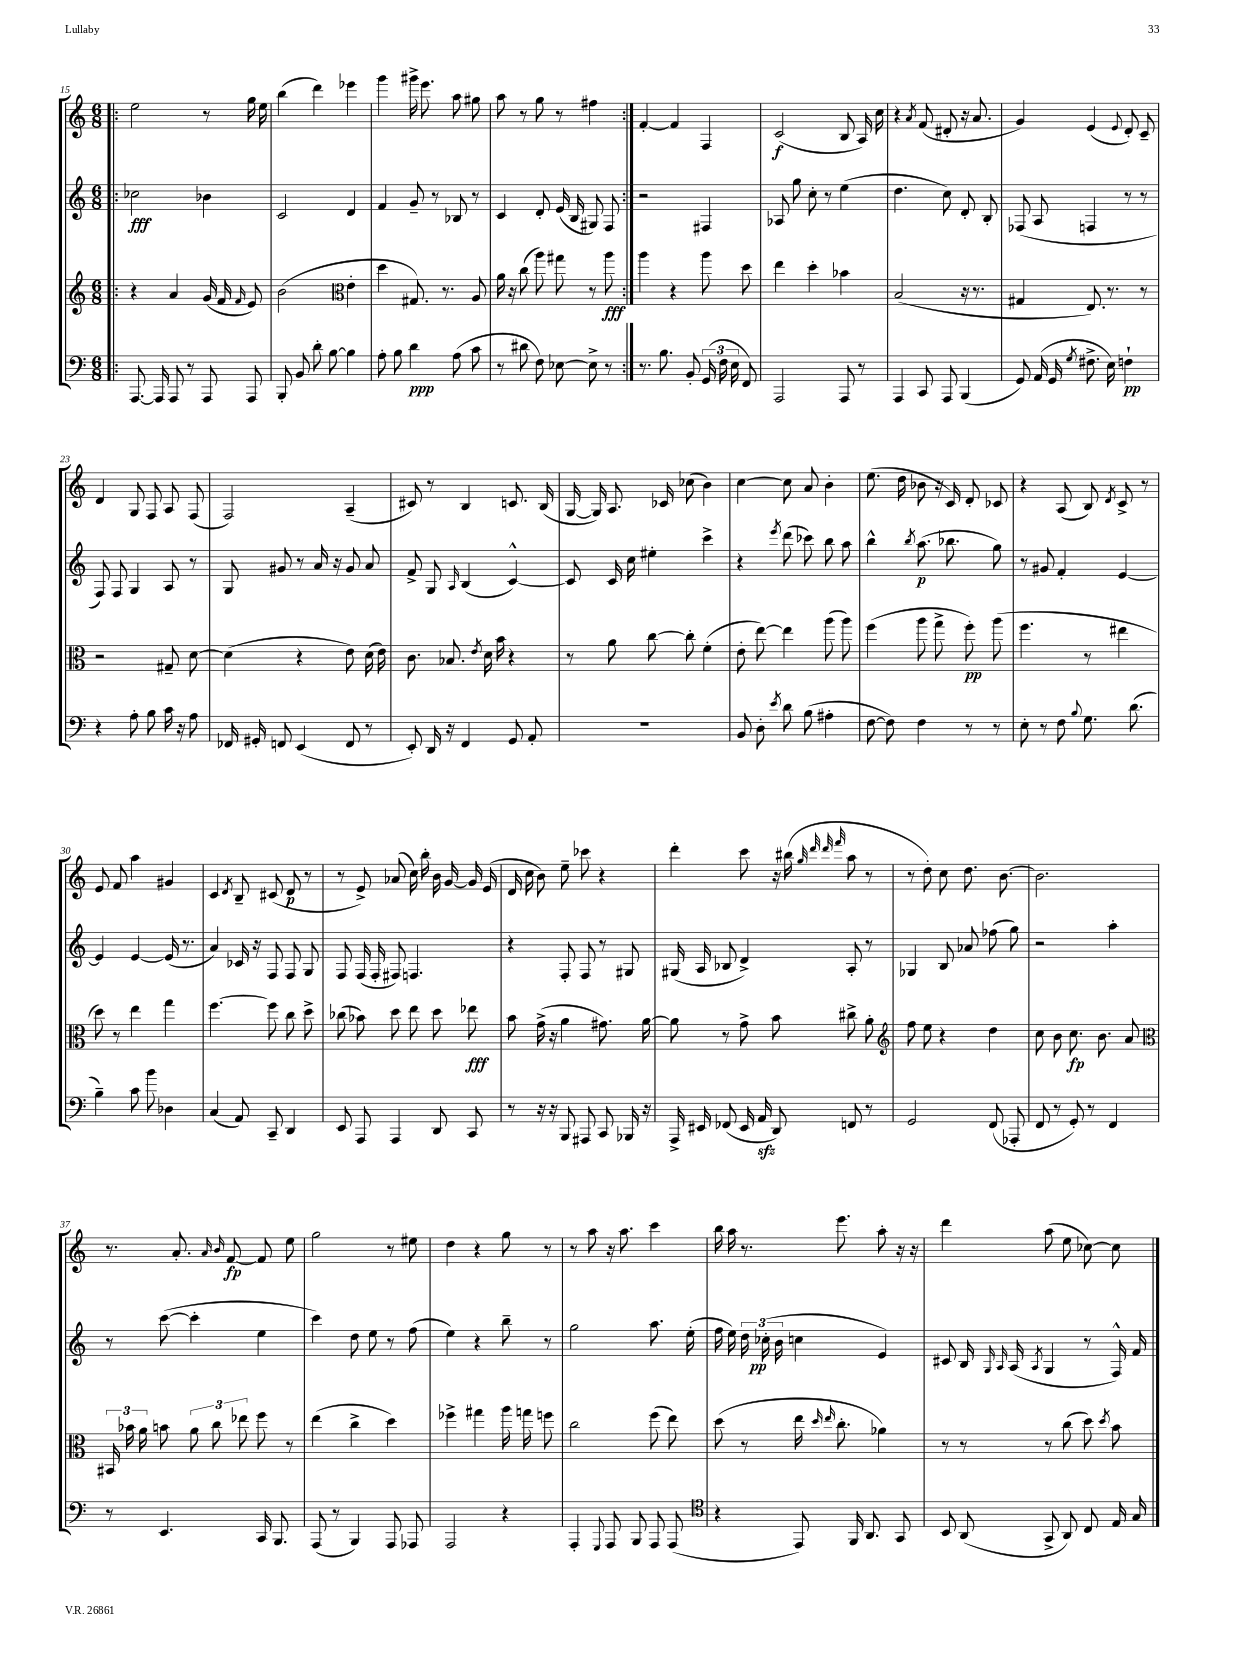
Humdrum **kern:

**kern	**dynam	**kern	**dynam	**kern	**dynam	**kern	**dynam
*part4	*part4	*part3	*part3	*part2	*part2	*part1	*part1
*staff4	*staff4	*staff3	*staff3	*staff2	*staff2	*staff1	*staff1
*clefF4	*	*clefG2	*	*clefG2	*	*clefG2	*
*k[]	*	*k[]	*	*k[]	*	*k[]	*
*M6/8	*	*M6/8	*	*M6/8	*	*M6/8	*
=15!|:	=15!|:	=15!|:	=15!|:	=15!|:	=15!|:	=15!|:	=15!|:
[8.AAA/	.	4r	.	2cc-X\	fff	2ee\	.
16AAA/]	.	.	.	.	.	.	.
8AAA/	.	4a/	.	.	.	.	.
8r	.	.	.	.	.	.	.
8AAA/	.	(16g/	.	4b-X\	.	8r	.
.	.	16f/	.	.	.	.	.
.	.	16qqf/	.	.	.	.	.
8AAA/	.	8e/)	.	.	.	16gg\	.
.	.	.	.	.	.	16ee\	.
=16	=16	=16	=16	=16	=16	=16	=16
8BBB'/	.	(2b\	.	2c/	.	(4bb\	.
8BB/	.	.	.	.	.	.	.
8d'\	.	.	.	.	.	4ddd\)	.
[8B\	.	.	.	.	.	.	.
*	*	*clefC3	*	*	*	*	*
4B\]	.	4e'\	.	4d/	.	4eee-X\	.
=17	=17	=17	=17	=17	=17	=17	=17
8A'\	.	4dd\	.	4f/	.	4ggg\	.
8B\	.	.	.	.	.	.	.
4d\	ppp	8.G#X/)	.	8g~/	.	16ggg#X^\	.
.	.	.	.	.	.	8.eee\	.
.	.	.	.	8r	.	.	.
.	.	8.r	.	.	.	.	.
(8A\	.	.	.	8B-X/	.	8aa\	.
8c\	.	8A/	.	8r	.	8gg#X\	.
=18	=18	=18	=18	=18	=18	=18	=18
8r	.	16a\	.	4c/	.	8aa\	.
.	.	16r	.	.	.	.	.
8d#X\	.	(8cc\	.	.	.	8r	.
8F\)	.	8aa\)	.	8d'/	.	8gg\	.
[8E-X\	.	8gg#X\	.	(16e/	.	8r	.
.	.	.	.	16B/	.	.	.
8E-^\]	.	8r	.	8G#X/)	.	4ff#X\	.
8r	.	8aa\	fff	8F/	.	.	.
=19:|!	=19:|!	=19:|!	=19:|!	=19:|!	=19:|!	=19:|!	=19:|!
8.r	.	4aa\	.	2r	.	[4f'/	.
8.B\	.	.	.	.	.	.	.
.	.	4r	.	.	.	4f/]	.
8BB'/	.	.	.	.	.	.	.
(24GG/	.	8aa\	.	4F#X/	.	4F/	.
24F\	.	.	.	.	.	.	.
24E\	.	.	.	.	.	.	.
8FF/)	.	8dd\	.	.	.	.	.
=20	=20	=20	=20	=20	=20	=20	=20
2AAA/	.	4ee\	.	8A-X/	.	(2c/	f
.	.	.	.	8gg\	.	.	.
.	.	4dd'\	.	8cc'\	.	.	.
.	.	.	.	8r	.	.	.
8AAA/	.	4b-X\	.	(4ee\	.	8B/	.
8r	.	.	.	.	.	16A/)	.
.	.	.	.	.	.	16cc\	.
=21	=21	=21	=21	=21	=21	=21	=21
4AAA/	.	(2B/	.	4.dd\	.	4r	.
.	.	.	.	.	.	8qa/	.
8CC/	.	.	.	.	.	(8f/	.
8AAA/	.	.	.	8cc\)	.	8d#X'/	.
(4BBB/	.	16r	.	8d'/	.	16r	.
.	.	8.r	.	.	.	8.a/	.
.	.	.	.	8B'/	.	.	.
=22	=22	=22	=22	=22	=22	=22	=22
8GG/)	.	4G#X/	.	(8F-X/	.	4g/)	.
(16AA/	.	.	.	8A/	.	.	.
16GG/	.	.	.	.	.	.	.
8qG/	.	.	.	.	.	.	.
8.F#X^\	.	8.E/)	.	4Fn/	.	(4e/	.
16E\)	.	8.r	.	.	.	.	.
.	.	.	.	.	.	8qqe/	.
4Fn`\	pp	.	.	8r	.	8d'/)	.
.	.	8r	.	8r	.	8c~/	.
!!LO:LB:g=z
=23	=23	=23	=23	=23	=23	=23	=23
4r	.	2r	.	8F/)	.	4d/	.
.	.	.	.	8F/	.	.	.
8A'\	.	.	.	4G/	.	8G/	.
8B\	.	.	.	.	.	8F/	.
16c\	.	8G#X~/	.	8A/	.	8A/	.
16r	.	.	.	.	.	.	.
8A\	.	[8d\	.	8r	.	(8F/	.
=24	=24	=24	=24	=24	=24	=24	=24
16FF-X/	.	(4d\]	.	8G/	.	2F/)	.
16GG#X'/	.	.	.	.	.	.	.
8FFn/	.	.	.	8g#X/	.	.	.
(4EE/	.	4r	.	8r	.	.	.
.	.	.	.	16a/	.	.	.
.	.	.	.	16r	.	.	.
8FF/	.	8e\)	.	8g#/	.	(4A~/	.
8r	.	(16d\	.	8a/	.	.	.
.	.	16e\)	.	.	.	.	.
=25	=25	=25	=25	=25	=25	=25	=25
8EE'/)	.	8.c\	.	8f^/	.	8c#X/)	.
16DD/	.	.	.	8G/	.	8r	.
16r	.	8.B-X/	.	.	.	.	.
.	.	.	.	16qqA/	.	.	.
4FF/	.	.	.	(4B/	.	4B/	.
.	.	8qe/	.	.	.	.	.
.	.	16d\	.	.	.	.	.
.	.	16b\	.	.	.	.	.
8GG/	.	4r	.	[4c^^/)	.	8.cn/	.
8AA'/	.	.	.	.	.	.	.
.	.	.	.	.	.	(16B/	.
=26	=26	=26	=26	=26	=26	=26	=26
2.r	.	8r	.	8c/]	.	[16G/	.
.	.	.	.	.	.	16G/])	.
.	.	8a\	.	16c/	.	8.A/	.
.	.	.	.	16cc\	.	.	.
.	.	[8cc\	.	4ee#X'\	.	.	.
.	.	.	.	.	.	16c-X/	.
.	.	8cc'\]	.	.	.	(8cc-X\	.
.	.	(4f'\	.	4ccc^\	.	4b\)	.
=27	=27	=27	=27	=27	=27	=27	=27
8BB/	.	8e'\	.	4r	.	[4cc\	.
8D'\	.	[8ee\)	.	.	.	.	.
8qe/	.	.	.	8qeee/	.	.	.
8d\	.	4ee\]	.	(8ddd\	.	8cc\]	.
(8B\	.	.	.	8ccc-X\)	.	8a/	.
4A#X'\	.	(8aa\	.	8bb\	.	4b'\	.
.	.	8aa\)	.	8aa\	.	.	.
=28	=28	=28	=28	=28	=28	=28	=28
[8F\	.	(4ff\	.	4bb^^\	.	(8.ee\	.
8F\])	.	.	.	.	.	.	.
.	.	.	.	.	.	16dd\	.
.	.	.	.	8qbb/	.	.	.
4F\	.	8aa\	.	(8.aa\	p	8b-X\	.
.	.	8gg^\	.	.	.	16r	.
.	.	.	.	8.bb-X\	.	16c/)	.
8r	.	8ff'\)	pp	.	.	8d'/	.
8r	.	(8aa\	.	8gg\)	.	8c-X/	.
=29	=29	=29	=29	=29	=29	=29	=29
8E'\	.	4.ff\	.	8r	.	4r	.
8r	.	.	.	8g#X/	.	.	.
8F\	.	.	.	4f'/	.	(8A/	.
8qqB/	.	.	.	.	.	.	.
8.G\	.	8r	.	.	.	8B/)	.
.	.	.	.	.	.	8qd/	.
.	.	4ee#X\	.	[4e/	.	8c^/	.
(8.d\	.	.	.	.	.	.	.
.	.	.	.	.	.	8r	.
!!LO:LB:g=z
=30	=30	=30	=30	=30	=30	=30	=30
4B~\)	.	8dd\)	.	4e/]	.	8e/	.
.	.	8r	.	.	.	8f/	.
8c\	.	4ee\	.	[4e/	.	4aa\	.
8b\	.	.	.	.	.	.	.
4D-X\	.	4gg\	.	(16e/]	.	4g#X/	.
.	.	.	.	8.r	.	.	.
=31	=31	=31	=31	=31	=31	=31	=31
(4C/	.	[4.ff\	.	4a/)	.	4c/	.
.	.	.	.	.	.	8qd/	.
8AA/)	.	.	.	16c-X/	.	8B~/	.
.	.	.	.	16r	.	.	.
8CC~/	.	8ff\]	.	8F/	.	(8c#X/	.
4DD/	.	8cc\	.	8F/	.	8d/	p
.	.	8dd^\	.	8G/	.	8r	.
=32	=32	=32	=32	=32	=32	=32	=32
8EE/	.	(8cc-X\	.	8F/	.	8r	.
8AAA/	.	8b-X\)	.	(16F/	.	8e^/)	.
.	.	.	.	16F'/	.	.	.
4AAA/	.	8dd\	.	8F#X/)	.	(8a-X/	.
.	.	8ee\	.	4.Fn/	.	16cc\)	.
.	.	.	.	.	.	16bb'\	.
8DD/	.	8dd\	.	.	.	16b\	.
.	.	.	.	.	.	[16g/	.
8CC/	.	8ee-X\	fff	.	.	16g/]	.
.	.	.	.	.	.	(16e/	.
=33	=33	=33	=33	=33	=33	=33	=33
8r	.	8b\	.	4r	.	16d/	.
.	.	.	.	.	.	16cc\	.
16r	.	(16g^\	.	.	.	8b\)	.
16r	.	16r	.	.	.	.	.
8BBB/	.	4a\	.	8F'/	.	8ee~\	.
8AAA#X/	.	.	.	8F/	.	8ccc-X\	.
8CC/	.	8.g#X\)	.	8r	.	4r	.
16BBB-X/	.	.	.	8G#X/	.	.	.
16r	.	[16a\	.	.	.	.	.
=34	=34	=34	=34	=34	=34	=34	=34
16AAA^/	.	8a\]	.	(16G#X/	.	4ddd'\	.
16EE#X/	.	.	.	16A/	.	.	.
(8FF-X/	.	8r	.	8B-X/	.	.	.
16EE#/	.	8g^\	.	4d^/)	.	8ccc\	.
16AAzz/	.	.	.	.	.	.	.
8DD/)	.	8b\	.	.	.	16r	.
.	.	.	.	.	.	(16bb#X\	.
.	.	.	.	.	.	32qqgg/	.
.	.	.	.	.	.	32qqddd/	.
.	.	.	.	.	.	32qqddd/	.
.	.	.	.	.	.	32qqfff/	.
8FFn/	.	8cc#X^\	.	8A'/	.	8aa\	.
8r	.	8a'\	.	8r	.	8r	.
=35	=35	=35	=35	=35	=35	=35	=35
*	*	*clefG2	*	*	*	*	*
2GG/	.	8ff\	.	4G-X/	.	8r	.
.	.	8ee\	.	.	.	8dd'\)	.
.	.	4r	.	8B/	.	8cc\	.
.	.	.	.	8a-X/	.	8.dd\	.
(8FF/	.	4dd\	.	(8ff-X\	.	.	.
.	.	.	.	.	.	[8.b\	.
8AAA-X'/	.	.	.	8gg\)	.	.	.
=36	=36	=36	=36	=36	=36	=36	=36
8FF/	.	8cc\	.	2r	.	2.b\]	.
8r	.	8b\	.	.	.	.	.
8GG'/)	.	8.cc\	fp	.	.	.	.
8r	.	.	.	.	.	.	.
.	.	8.b\	.	.	.	.	.
4FF/	.	.	.	4aa'\	.	.	.
.	.	8a/	.	.	.	.	.
!!LO:LB:g=z
=37	=37	=37	=37	=37	=37	=37	=37
*	*	*clefC3	*	*	*	*	*
8r	.	24BB#X/	.	8r	.	8.r	.
.	.	24b-X\	.	.	.	.	.
.	.	24a\	.	.	.	.	.
4.EE/	.	8bn\	.	([8ccc\	.	.	.
.	.	.	.	.	.	8.a'/	.
.	.	12a\	.	4ccc'\]	.	.	.
.	.	12cc\	.	.	.	.	.
.	.	.	.	.	.	16qqa/	.
.	.	.	.	.	.	16qqb/	.
.	.	.	.	.	.	[8f/	fp
.	.	12ee-X\	.	.	.	.	.
16CC/	.	8ff\	.	4ee\	.	8f/]	.
8.BBB/	.	.	.	.	.	.	.
.	.	8r	.	.	.	8ee\	.
=38	=38	=38	=38	=38	=38	=38	=38
(8AAA/	.	(4ee\	.	4ccc\)	.	2gg\	.
8r	.	.	.	.	.	.	.
4BBB/)	.	4cc^\	.	8dd\	.	.	.
.	.	.	.	8ee\	.	.	.
8AAA/	.	4dd\)	.	8r	.	8r	.
8AAA-X/	.	.	.	(8ff\	.	8ee#X\	.
=39	=39	=39	=39	=39	=39	=39	=39
2AAA/	.	4ff-X^\	.	4ee\)	.	4dd\	.
.	.	4gg#X\	.	4r	.	4r	.
4r	.	16aa\	.	8bb~\	.	8gg\	.
.	.	16ggn\	.	.	.	.	.
.	.	8ffn\	.	8r	.	8r	.
=40	=40	=40	=40	=40	=40	=40	=40
4AAA'/	.	2cc\	.	2gg\	.	8r	.
.	.	.	.	.	.	8aa\	.
8qqGGG/	.	.	.	.	.	.	.
8AAA/	.	.	.	.	.	16r	.
.	.	.	.	.	.	8.aa\	.
8BBB/	.	.	.	.	.	.	.
8AAA/	.	(8ff\	.	8.aa\	.	4ccc\	.
(8AAA/	.	8ee\)	.	.	.	.	.
.	.	.	.	(16ee'\	.	.	.
=41	=41	=41	=41	=41	=41	=41	=41
*clefC4	*	*	*	*	*	*	*
4r	.	(8dd\	.	16ff\	.	16bb\	.
.	.	.	.	16ee\)	.	16aa\	.
.	.	8r	.	24dd\	.	8.r	.
.	.	.	.	(24cc-X'\	pp	.	.
.	.	.	.	24b\	.	.	.
8EE/)	.	16ee\	.	4ccn\	.	.	.
.	.	16qqdd/	.	.	.	.	.
.	.	16qqee/	.	.	.	.	.
.	.	8.cc'\	.	.	.	8.eee\	.
16FF/	.	.	.	.	.	.	.
8.AA/	.	.	.	.	.	.	.
.	.	4a-X\)	.	4e/)	.	8aa'\	.
8GG/	.	.	.	.	.	16r	.
.	.	.	.	.	.	16r	.
=42	=42	=42	=42	=42	=42	=42	=42
8BB/	.	8r	.	8c#X/	.	4ddd\	.
(8AA/	.	8r	.	16B/	.	.	.
.	.	.	.	16qqG/	.	.	.
.	.	.	.	16qqA/	.	.	.
.	.	.	.	(16A/	.	.	.
.	.	.	.	8qA/	.	.	.
8GG^/	.	8r	.	4G/	.	(8aa\	.
8AA/)	.	(8cc\	.	.	.	8ee\	.
8C/	.	8dd\)	.	8r	.	[8cc-X\)	.
.	.	8qdd/	.	.	.	.	.
16E/	.	8b\	.	16F^^/)	.	8cc-\]	.
16G/	.	.	.	16f/	.	.	.
==	==	==	==	==	==	==	==
*-	*-	*-	*-	*-	*-	*-	*-
